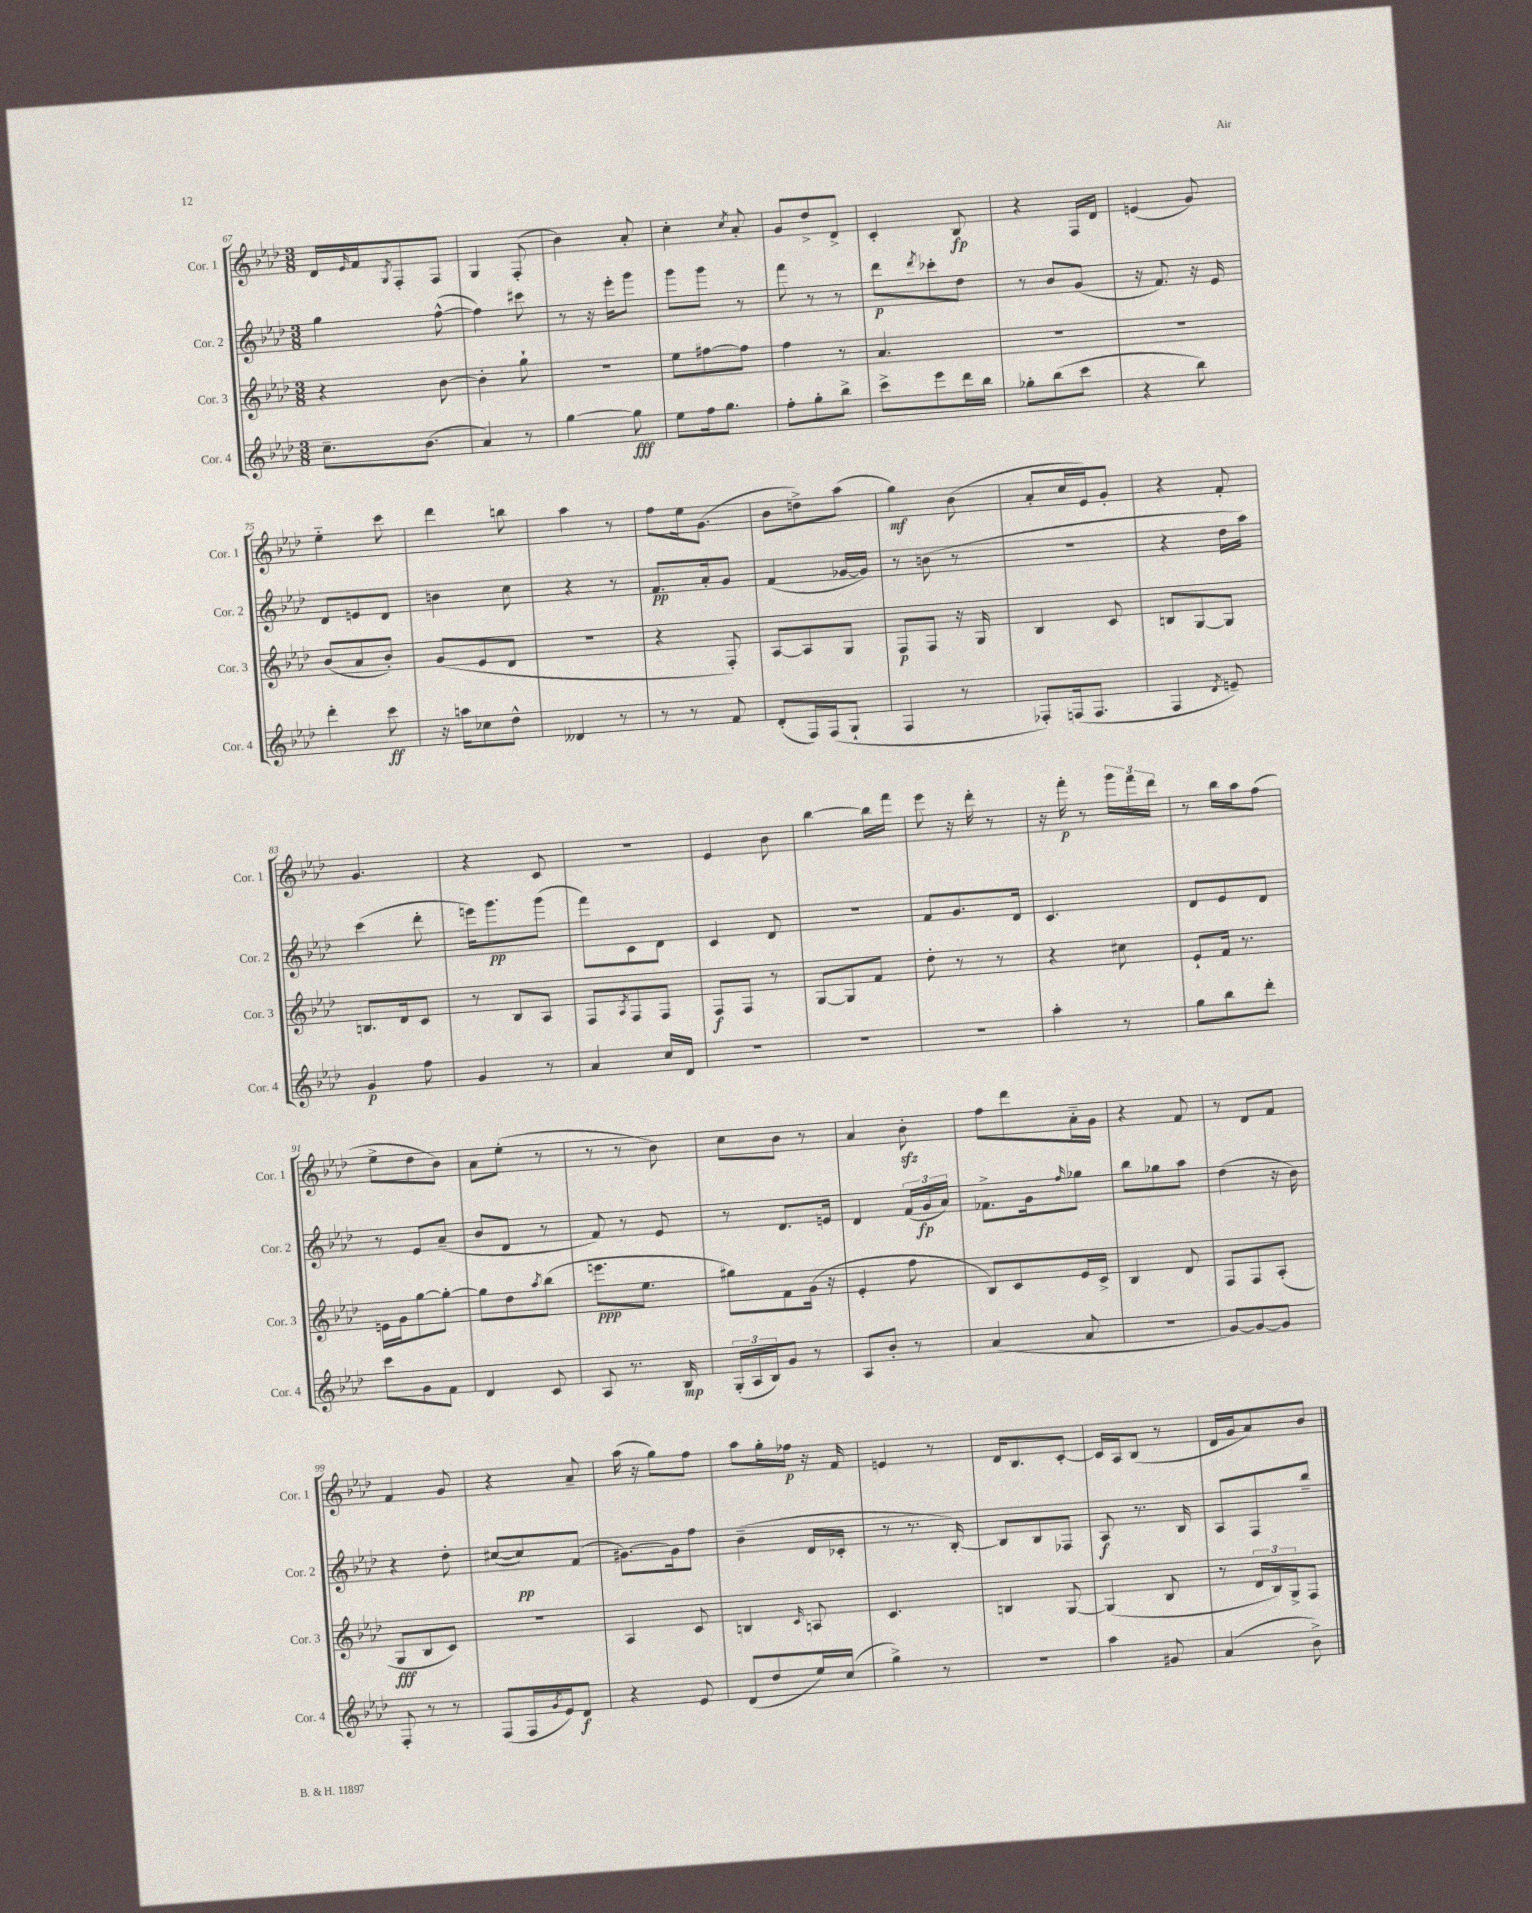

**kern	**kern	**kern	**kern
*staff4	*staff3	*staff2	*staff1
*clefG2	*clefG2	*clefG2	*clefG2
*k[b-e-a-d-]	*k[b-e-a-d-]	*k[b-e-a-d-]	*k[b-e-a-d-]
*M3/8	*M3/8	*M3/8	*M3/8
8.cc~	4r	4gg	16d-
.	.	.	16qqe-
.	.	.	16f
.	.	.	8qG
.	.	.	8F'
(8.b-	.	.	.
.	[8b-	([8ff^^	8F
=	=	=	=
4a-)	4b-']	4ff])	4G
8r	8gg`	8ccc#	(8F'
=	=	=	=
[4gg	4.r	8r	4b-)
.	.	16r	.
.	.	16eee-'	.
8gg]	.	8ggg	8a-'
=	=	=	=
8ee-	8ee-	8ggg	4cc'
16ff	[8ff#	8ggg	.
8.gg	.	.	.
.	.	.	8qcc
.	8ff#]	8r	8a-'
=	=	=	=
8ff'	4ff	8fff	8g
8gg'	.	8r	8dd-^
8bb-^	8r	8r	8d-^
=	=	=	=
8ccc^	4.a-	8ddd-	4c'
.	.	8qddd-	.
8eee-	.	8ccc-'	.
16ddd-	.	8dd-	8B-
16bb-	.	.	.
=	=	=	=
8gg-'	4.r	8r	4r
(8bb-	.	8b-	.
8ccc	.	(8g	16F
.	.	.	16d-
=	=	=	=
4r	4.r	16r	(4e
.	.	8.f)	.
8bb-)	.	16r	8g)
.	.	16e-	.
=	=	=	=
4ddd-'	(8b-	8d-	4ee-'~
.	8a-	8e	.
8ccc	8b-')	8d-	8ccc
=	=	=	=
16r	(8g	4b	4ddd-
16aa	.	.	.
8cc-	8e-	.	.
8dd-^^	8d-	8cc	8bb
=	=	=	=
4d--	4.r	4r	4aa-
8r	.	8r	8r
=	=	=	=
8r	4r	8.f	8ff
8r	.	.	16ee-
.	.	16a-'	(8.g
8f	8F')	8g	.
=	=	=	=
(8d-'	[8A-	(4f	8b-
16F)	8A-]	.	8dd^)
(16F	.	.	.
8G`	8G	[16g-	(8aa-
.	.	16g-])	.
=	=	=	=
4F	8F	8r	4gg)
.	8F	(8b	.
8r	16r	8r	(8b-
.	16G	.	.
=	=	=	=
8F-')	4B-	4.r	8a-'
(16F	.	.	16cc
8.F	.	.	16e-)
.	8c	.	8g'
=	=	=	=
4F	8B	4r	4r
.	[8G	.	.
8qd-	.	.	.
8e~)	8G]	16dd-	8f'
.	.	16aa-)	.
=	=	=	=
4g	8.B	(4ccc	4.g
.	16d-	.	.
8ff	8c	8ddd-'	.
=	=	=	=
4g	8r	16eee)	4r
.	.	8.ggg	.
.	8B-	.	.
8r	8A-	(8ggg	8c
=	=	=	=
4a-	8F	8fff)	4.r
.	8qA-	.	.
.	8F	8c	.
16cc	8F	8d-	.
16d-	.	.	.
=	=	=	=
4.r	8F	4c	4e-
.	8F	.	.
.	8r	8d-	8b-
=	=	=	=
4.r	[8G	4.r	[4bb-
.	8G]	.	.
.	8f	.	16bb-]
.	.	.	16fff
=	=	=	=
4.r	8dd-'	8f	8eee-
.	8r	8.g	16r
.	.	.	16ddd-'
.	8r	.	8r
.	.	16d-	.
=	=	=	=
4aa-'	4r	4.c	16r
.	.	.	16fff'
.	.	.	8r
8r	8cc#	.	24ggg
.	.	.	24fff
.	.	.	24ddd-
=	=	=	=
8gg	8e-`	8d-	8r
8bb-	16f	8e-	16bb-
.	8.r	.	16aa-
8ddd-'	.	8d-	(8ff
=	=	=	=
8ccc	16e	8r	8ee-^
.	16g	.	.
8g	[8gg	8e-	8dd-
8f	8gg'_	(8a-~	8b-)
=	=	=	=
4d-	8gg]	8b-	8a-
.	8dd-	8d-	(8ee-'
.	8qaa-	.	.
8c	(8bb-	8r	8r
=	=	=	=
8A-	8.eee	8f)	8r
8.r	.	8r	8r
.	8.ee-	.	.
.	.	8e-	8b-)
16B-	.	.	.
=	=	=	=
(24G'	8gg#)	8r	8cc
24A-	.	.	.
24B-)	.	.	.
8g	8f	8.d-	8b-
8r	(16g	.	8r
.	16r	16e	.
=	=	=	=
8A-	4e-'	4d-	4a-
8b-'	.	.	.
8r	8ff	(24f	8b-'
.	.	24g	.
.	.	24a-)	.
=	=	=	=
(4a-	8B-)	8.f-^	8ff
.	8c	.	8ddd-
.	.	16g	.
.	.	16qqff	.
8a-	16e-	8gg-	16a-'~
.	16c^	.	16g
=	=	=	=
4.r	4B-	8bb-	4r
.	.	8gg-	.
.	8d-	8aa-	8f
=	=	=	=
[8g)	8F	(4dd-	8r
8g_	8F	.	8d-
8g]	(8A-'	16r	8f
.	.	16b-)	.
=	=	=	=
8F'	8G	4r	4f
8r	8B-	.	.
8r	8c)	8dd-'	8g
=	=	=	=
(8F	4.r	([8cc#	4r
16F	.	8cc#])	.
8qg	.	.	.
16e-)	.	.	.
8d-	.	(8f	8a-~
=	=	=	=
4r	4A-	[8.g#)	(16aa-
.	.	.	16r
.	.	.	8gg)
.	.	16g#]	.
8e-	8c	8ff	8ff
=	=	=	=
(8d-	4B	(4b-~	8aa-
8dd-	.	.	16gg'
.	.	.	16ff-
.	16qqc	.	.
16ee-)	8A	16d-	16r
(16cc	.	16c-'	16f
=	=	=	=
4gg^)	4.c	8r	4e
.	.	8.r	.
8r	.	.	8r
.	.	[16B-')	.
=	=	=	=
4.r	4B	8B-]	16d-
.	.	.	8.B-
.	.	8B-	.
.	[8G	8F-	[8c'
=	=	=	=
4aa-	(4G]	8A-	16c]
.	.	.	16A-
.	.	8.r	(8B-
8g#	8B-	.	8r
.	.	16B-	.
=	=	=	=
(4a-	8r	8A-	16d-
.	.	.	16g
.	24d-	8F	8a-)
.	24B-)	.	.
.	24G^	.	.
8b-^)	8F	8bb-~	8b-
==	==	==	==
*-	*-	*-	*-
